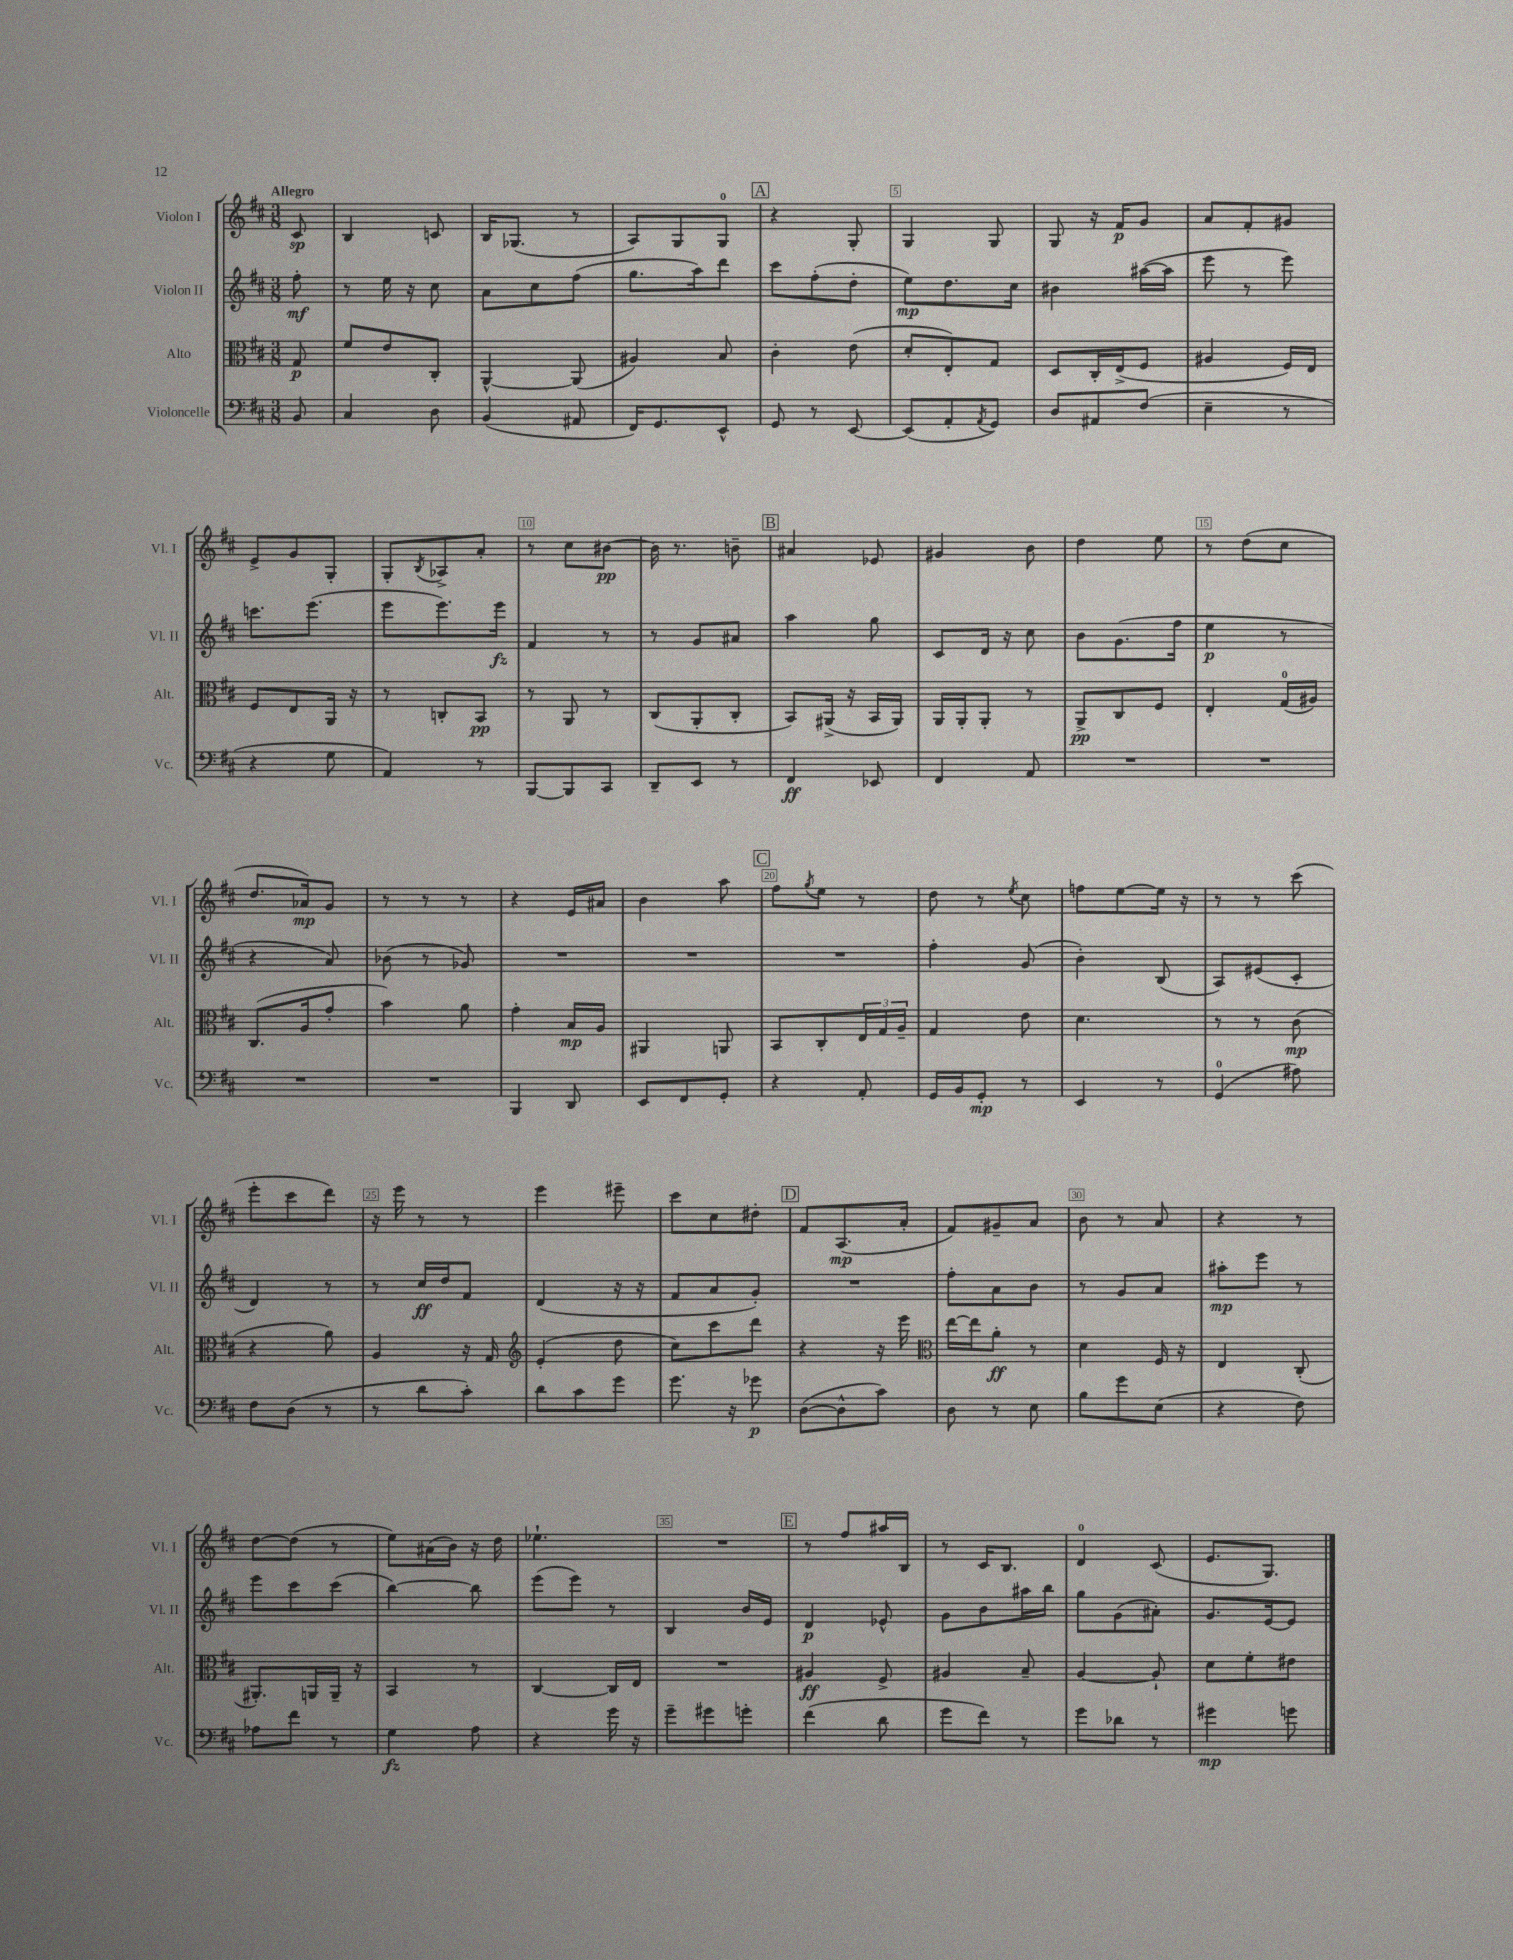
<<
\new StaffGroup <<
\new Staff = "s0" \with { instrumentName = "Violon I" shortInstrumentName = "Vl. I" } {
    \clef treble \key d \major \numericTimeSignature \time 3/8 \partial 8 \tempo "Allegro"
    cis'8\sp |
    b4 c'8 |
    b16 ges8.( r8 |
    a8) g8 g8-0 |
    \mark \markup { \box "A" } r4 g8-. |
    g4 g8 |
    g8 r16 fis'16\p g'8 |
    a'8 fis'8-. gis'8 |
    e'8-> g'8 g8-. |
    g8-. \acciaccatura { b8 } aes8-> a'8-. |
    r8 cis''8 bis'8~\pp |
    bis'16 r8. b'8-- |
    \mark \markup { \box "B" } ais'4 ees'8 |
    gis'4 b'8 |
    d''4 e''8 |
    r8 d''8( cis''8 |
    d''8. aes'16\mp) g'8 |
    r8 r8 r8 |
    r4 e'16 ais'16 |
    b'4 a''8 |
    \mark \markup { \box "C" } fis''8 \acciaccatura { g''8 } e''8 r8 |
    d''8 r8 \acciaccatura { e''8 } cis''8 |
    f''8 e''8~ e''16 r16 |
    r8 r8 cis'''8( |
    e'''8-. cis'''8 d'''8) |
    r16 e'''16 r8 r8 |
    e'''4 eis'''8-- |
    cis'''8 cis''8 dis''8-. |
    \mark \markup { \box "D" } fis'8 a8.\mp( a'16-. |
    fis'8) gis'8-- a'8 |
    b'8 r8 a'8 |
    r4 r8 |
    d''8~ d''8( r8 |
    e''8) ais'16( b'16) r16 d''16 |
    ees''4.-! |
    R4. |
    \mark \markup { \box "E" } r8 fis''8 ais''16 b16 |
    r8 cis'16 b8. |
    d'4-0 cis'8( |
    e'8. g8.) \bar "|." |
}
\new Staff = "s1" \with { instrumentName = "Violon II" shortInstrumentName = "Vl. II" } {
    \clef treble \key d \major \numericTimeSignature \time 3/8 \partial 8
    fis''8-.\mf |
    r8 e''16 r16 cis''8 |
    a'8 cis''8 fis''8( |
    g''8. a''16) d'''8 |
    \mark \markup { \box "A" } cis'''8 fis''8-.( d''8-. |
    e''8\mp) d''8. cis''16 |
    bis'4 ais''16~( ais''16 |
    e'''8 r8 e'''8) |
    c'''8. e'''8.( |
    e'''8 e'''8.) e'''16\fz |
    fis'4 r8 |
    r8 g'8 ais'8 |
    \mark \markup { \box "B" } a''4 g''8 |
    cis'8 d'16 r16 cis''8 |
    b'8 g'8.( fis''16 |
    e''4\p r8 |
    r4 a'8) |
    bes'8( r8 ges'8) |
    R4. |
    R4. |
    \mark \markup { \box "C" } R4. |
    fis''4-. g'8( |
    b'4-.) b8( |
    a8) eis'8( cis'8-. |
    d'4) r8 |
    r8 cis''16\ff d''16 fis'8 |
    d'4( r16 r16 |
    fis'8 a'8 g'8-.) |
    \mark \markup { \box "D" } R4. |
    fis''8-. a'8 b'8 |
    r8 g'8 a'8 |
    ais''8-.\mp e'''8 r8 |
    e'''8 cis'''8 cis'''8( |
    b''4~) b''8 |
    e'''8( e'''8) r8 |
    b4 b'16 e'16 |
    \mark \markup { \box "E" } d'4\p ees'8-^ |
    g'8 b'8 ais''16 b''16 |
    g''8 g'8( ais'8-.) |
    g'8. e'16~ e'8 \bar "|." |
}
\new Staff = "s2" \with { instrumentName = "Alto" shortInstrumentName = "Alt." } {
    \clef alto \key d \major \numericTimeSignature \time 3/8 \partial 8
    g8\p |
    fis'8 e'8 cis8-. |
    a,4~-^ a,8( |
    ais4) b8 |
    \mark \markup { \box "A" } cis'4-. e'8( |
    d'8-. e8-.) g8 |
    d8 cis16-. e16->( fis8 |
    ais4 fis16) e16 |
    fis8 e8 a,16 r16 |
    r8 c8-. b,8\pp |
    r8 a,8 r8 |
    cis8( a,8-. cis8-. |
    \mark \markup { \box "B" } b,8) ais,16->( r16 b,16 ais,16) |
    a,16 a,16-. a,8-. r8 |
    a,8->\pp cis8 fis8 |
    e4-. g16-0( ais16) |
    cis8.( a16 g'8-. |
    b'4) a'8 |
    g'4-. b16\mp a16 |
    ais,4 a,8 |
    \mark \markup { \box "C" } b,8 cis8-. \tuplet 3/2 { e16 g16 a16-- } |
    g4 e'8 |
    d'4. |
    r8 r8 cis'8\mp( |
    r4 a'8) |
    a4 r16 g16 |
    \clef treble e'4-.( d''8 |
    cis''8) cis'''8 d'''8 |
    \mark \markup { \box "D" } r4 r16 e'''16 |
    \clef alto e''16~ e''16 a'8-.\ff r8 |
    d'4 fis16 r16 |
    e4 cis8-.( |
    ais,8.-.) a,16 a,16-- r16 |
    b,4 r8 |
    cis4~ cis16 e16 |
    R4. |
    \mark \markup { \box "E" } ais4\ff fis8-> |
    ais4 b8-- |
    a4~ a8-! |
    d'8 fis'8-. eis'8 \bar "|." |
}
\new Staff = "s3" \with { instrumentName = "Violoncelle" shortInstrumentName = "Vc." } {
    \clef bass \key d \major \numericTimeSignature \time 3/8 \partial 8
    b,8 |
    cis4 d8 |
    b,4( ais,8 |
    fis,16) g,8. e,8-^ |
    \mark \markup { \box "A" } g,8 r8 e,8~ |
    e,8( a,8-. \acciaccatura { a,8 } g,8) |
    d8 ais,8 fis8( |
    e4-- r8 |
    r4 g8 |
    a,4) r8 |
    b,,8~ b,,8 cis,8 |
    d,8-- e,8 r8 |
    \mark \markup { \box "B" } fis,4\ff ees,8 |
    fis,4 a,8 |
    R4. |
    R4. |
    R4. |
    R4. |
    b,,4 d,8 |
    e,8 fis,8 g,8-. |
    \mark \markup { \box "C" } r4 a,8-. |
    g,16 b,16 g,8-.\mp r8 |
    e,4 r8 |
    g,4-0( ais8) |
    fis8 d8( r8 |
    r8 d'8 cis'8-.) |
    d'8 cis'8 g'8 |
    g'8. r16 ges'8\p |
    \mark \markup { \box "D" } d8~( d8-^ cis'8) |
    d8 r8 e8 |
    b8 g'8 e8( |
    r4 fis8) |
    aes8 fis'8 r8 |
    g4\fz a8 |
    r4 g'16 r16 |
    g'8-- gis'8 g'8-. |
    \mark \markup { \box "E" } fis'4( d'8 |
    g'8 fis'8) r8 |
    g'8 des'8 r8 |
    gis'4\mp g'8 \bar "|." |
}
>>
>>
\layout { \context { \Score \override BarNumber.break-visibility = ##(#f #t #t) barNumberVisibility = #(every-nth-bar-number-visible 5) \override BarNumber.stencil = #(make-stencil-boxer 0.1 0.3 ly:text-interface::print) } }
